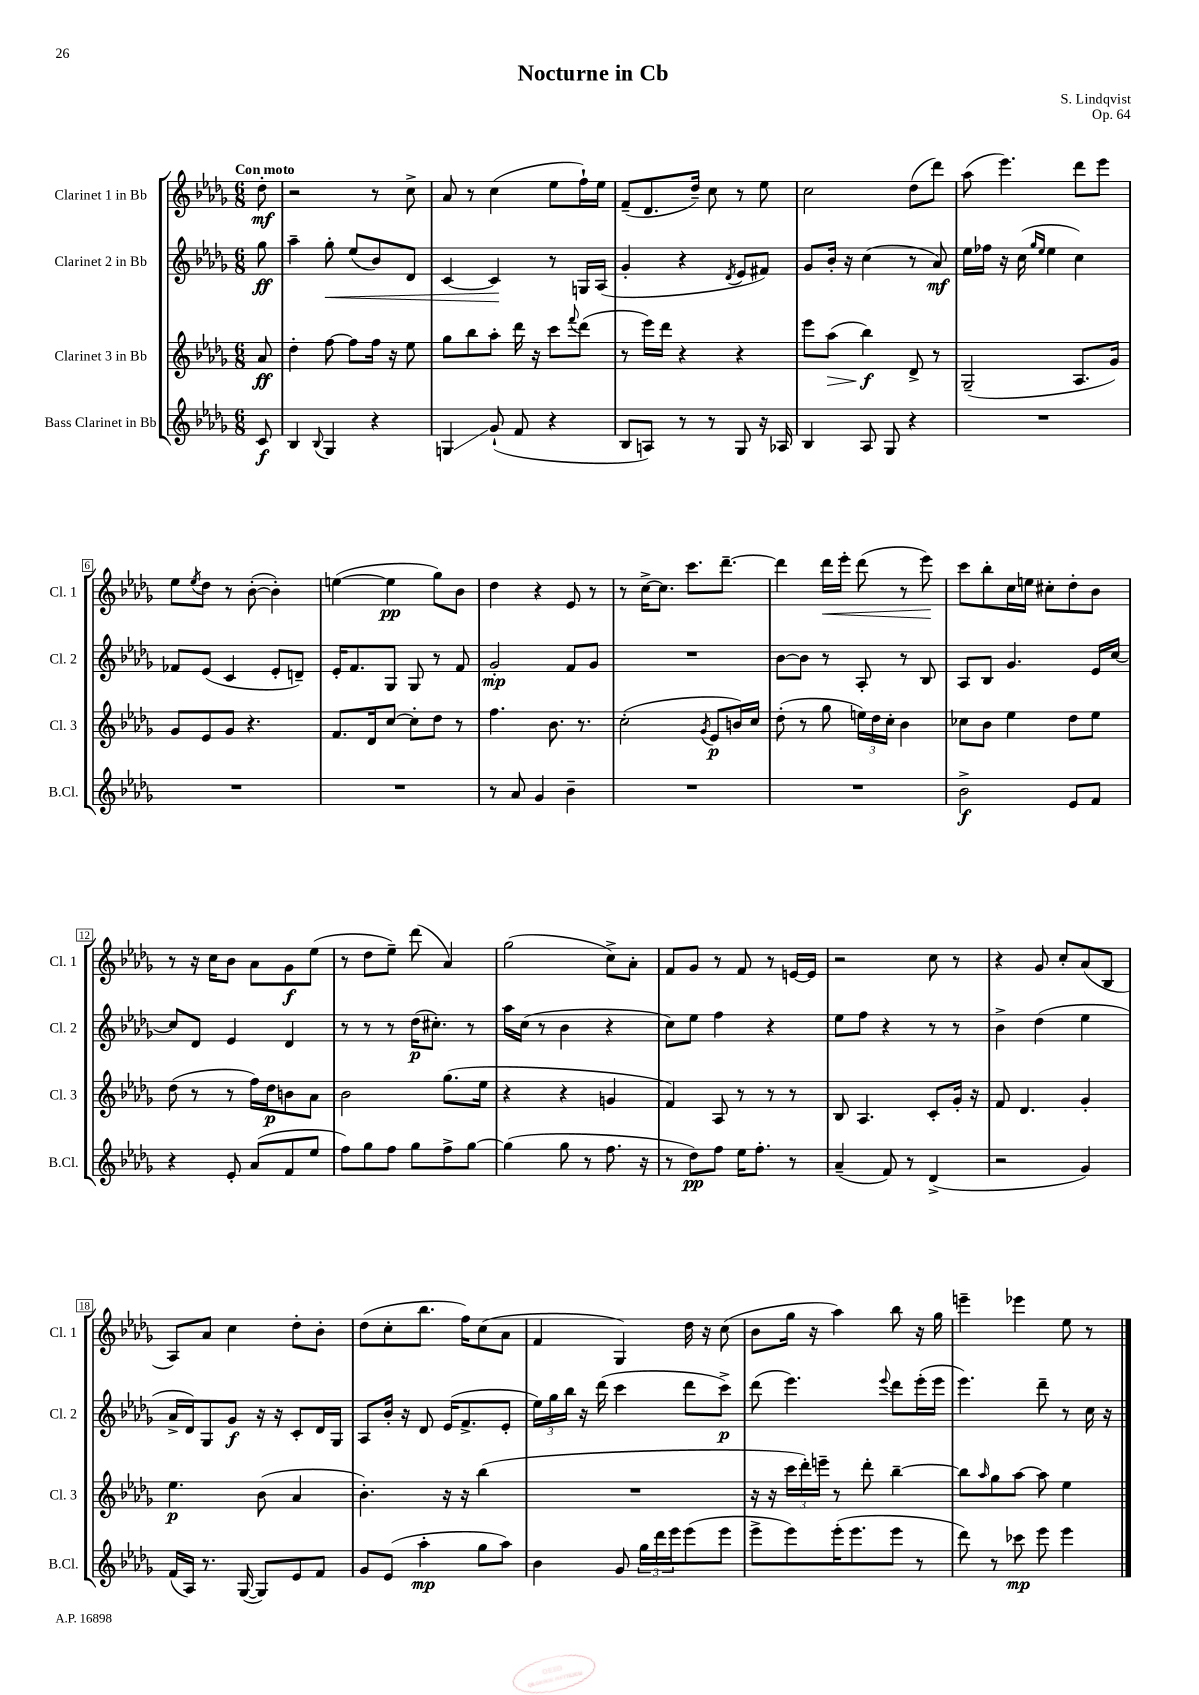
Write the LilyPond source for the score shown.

\header { title = "Nocturne in Cb" composer = "S. Lindqvist" opus = "Op. 64" }
<<
\new StaffGroup <<
\new Staff = "s0" \with { instrumentName = "Clarinet 1 in Bb" shortInstrumentName = "Cl. 1" } {
    \clef treble \key des \major \numericTimeSignature \time 6/8 \partial 8 \tempo "Con moto"
    des''8-.\mf |
    r2 r8 c''8-> |
    aes'8 r8 c''4( ees''8 f''16-!) ees''16 |
    f'8--( des'8. des''16--) c''8 r8 ees''8 |
    c''2 des''8( des'''8) |
    aes''8( ees'''4.) des'''8 ees'''8 |
    ees''8 \acciaccatura { ees''8 } des''8 r8 bes'8~-.( bes'4-.) |
    e''4~( e''4\pp ges''8) bes'8 |
    des''4 r4 ees'8 r8 |
    r8 c''16~-> c''8. c'''8. des'''8.~-- |
    des'''4 des'''16\< ees'''16-. des'''8( r8 ees'''8\!) |
    c'''8 bes''8-. c''16 e''16 cis''8-. des''8-. bes'8 |
    r8 r16 c''16 bes'8 aes'8 ges'8\f ees''8( |
    r8 des''8 ees''8--) des'''8( aes'4) |
    ges''2( c''8->) aes'8-. |
    f'8 ges'8 r8 f'8 r8 e'16~ e'16 |
    r2 c''8 r8 |
    r4 ges'8 c''8-. aes'8( bes8 |
    aes8) aes'8 c''4 des''8-. bes'8-. |
    des''8( c''8-. bes''8. f''16) c''8( aes'8 |
    f'4 ges4) des''16 r16 c''8( |
    bes'8 ges''16 r16 aes''4) bes''8 r16 ges''16 |
    e'''4-- ees'''4 ees''8 r8 \bar "|." |
}
\new Staff = "s1" \with { instrumentName = "Clarinet 2 in Bb" shortInstrumentName = "Cl. 2" } {
    \clef treble \key des \major \numericTimeSignature \time 6/8 \partial 8
    ges''8\ff |
    aes''4-- ges''8-.\< ees''8( bes'8) des'8 |
    c'4~ c'4\! r8 g16 aes16( |
    ges'4-. r4 \acciaccatura { des'8 } ees'8 fis'8) |
    ges'8 bes'16-. r16 c''4( r8 aes'8\mf) |
    ees''16 fes''16 r16 c''16( \grace { ges''16 ees''16 } ees''4 c''4) |
    fes'8 ees'8( c'4 ees'8-. d'8--) |
    ees'16-. f'8. ges8 ges8 r8 f'8 |
    ges'2-.\mp f'8 ges'8 |
    R2. |
    bes'8~ bes'8 r8 aes8-. r8 bes8 |
    aes8 bes8 ges'4. ees'16 c''16~ |
    c''8 des'8 ees'4 des'4 |
    r8 r8 r8 des''16\p( cis''8.-.) r8 |
    aes''16 c''16( r8 bes'4 r4 |
    c''8) ees''8 f''4 r4 |
    ees''8 f''8 r4 r8 r8 |
    bes'4-> des''4( ees''4 |
    aes'16-> des'16) ges8 ges'8\f r16 r16 c'8-. des'16 ges16 |
    aes8 bes'16-. r16 des'8 ees'16( f'8.-> ees'8-. |
    \tuplet 3/2 { ees''16) ges''16 bes''16 } r16 des'''16( c'''4 des'''8 c'''8->\p) |
    des'''8( ees'''4.) \appoggiatura { ees'''8 } des'''8 ees'''16-.( ees'''16 |
    ees'''4.) des'''8-- r8 c''16 r16 \bar "|." |
}
\new Staff = "s2" \with { instrumentName = "Clarinet 3 in Bb" shortInstrumentName = "Cl. 3" } {
    \clef treble \key des \major \numericTimeSignature \time 6/8 \partial 8
    aes'8\ff |
    des''4-. f''8~ f''8 f''16 r16 ees''8 |
    ges''8 bes''8 aes''8-. des'''16 r16 c'''8 \appoggiatura { f'''8 } des'''8( |
    r8 ees'''16) des'''16 r4 r4 |
    ees'''8 aes''8\>( bes''4\f\!) des'8-> r8 |
    ges2--( aes8. ges'16) |
    ges'8 ees'8 ges'8 r4. |
    f'8. des'16 c''8~ c''8-. des''8 r8 |
    f''4. bes'8. r8. |
    c''2-.( \acciaccatura { ges'8 } ees'8\p b'16) c''16 |
    des''8-.( r8 ges''8 \tuplet 3/2 { e''16) des''16 c''16-. } bes'4 |
    ces''8 bes'8 ees''4 des''8 ees''8 |
    des''8( r8 r8 f''16) des''16\p b'8 aes'8 |
    bes'2 ges''8.( ees''16 |
    r4 r4 g'4 |
    f'4) aes8 r8 r8 r8 |
    bes8 aes4. c'8-. ges'16-. r16 |
    f'8 des'4. ges'4-. |
    ees''4.\p bes'8( aes'4 |
    bes'4.-.) r16 r16 bes''4( |
    R2. |
    r16 r16 \tuplet 3/2 { c'''16 des'''16-.) e'''16-- } r8 des'''8-. bes''4~-- |
    bes''8 \grace { aes''16 } ges''8 aes''8~ aes''8 ees''4 \bar "|." |
}
\new Staff = "s3" \with { instrumentName = "Bass Clarinet in Bb" shortInstrumentName = "B.Cl." } {
    \clef treble \key des \major \numericTimeSignature \time 6/8 \partial 8
    c'8\f |
    bes4 \appoggiatura { bes8 } ges4 r4 |
    g4\glissando ges'8-!( f'8 r4 |
    bes8 a8) r8 r8 ges8 r16 aes16 |
    bes4 aes8 ges8 r4 |
    R2. |
    R2. |
    R2. |
    r8 aes'8 ges'4 bes'4-- |
    R2. |
    R2. |
    bes'2->\f ees'8 f'8 |
    r4 ees'8-. aes'8( f'8 ees''8 |
    f''8) ges''8 f''8 ges''8 f''8-> ges''8~ |
    ges''4( ges''8 r8 f''8. r16 |
    r8 des''8\pp) f''8 ees''16 f''8.-. r8 |
    aes'4--( f'8) r8 des'4->( |
    r2 ges'4) |
    f'16( aes16) r8. ges16~( ges8) ees'8 f'8 |
    ges'8 ees'8( aes''4-.\mp ges''8 aes''8) |
    bes'4 ges'8 \tuplet 3/2 { ges''16 des'''16 ees'''16 } ees'''8( ees'''8 |
    ees'''8-> ees'''8) ees'''16-.( ees'''8. ees'''8 r8 |
    des'''8) r8 ces'''8\mp ees'''8 ees'''4 \bar "|." |
}
>>
>>
\layout { \context { \Score \override BarNumber.stencil = #(make-stencil-boxer 0.1 0.3 ly:text-interface::print) } }
